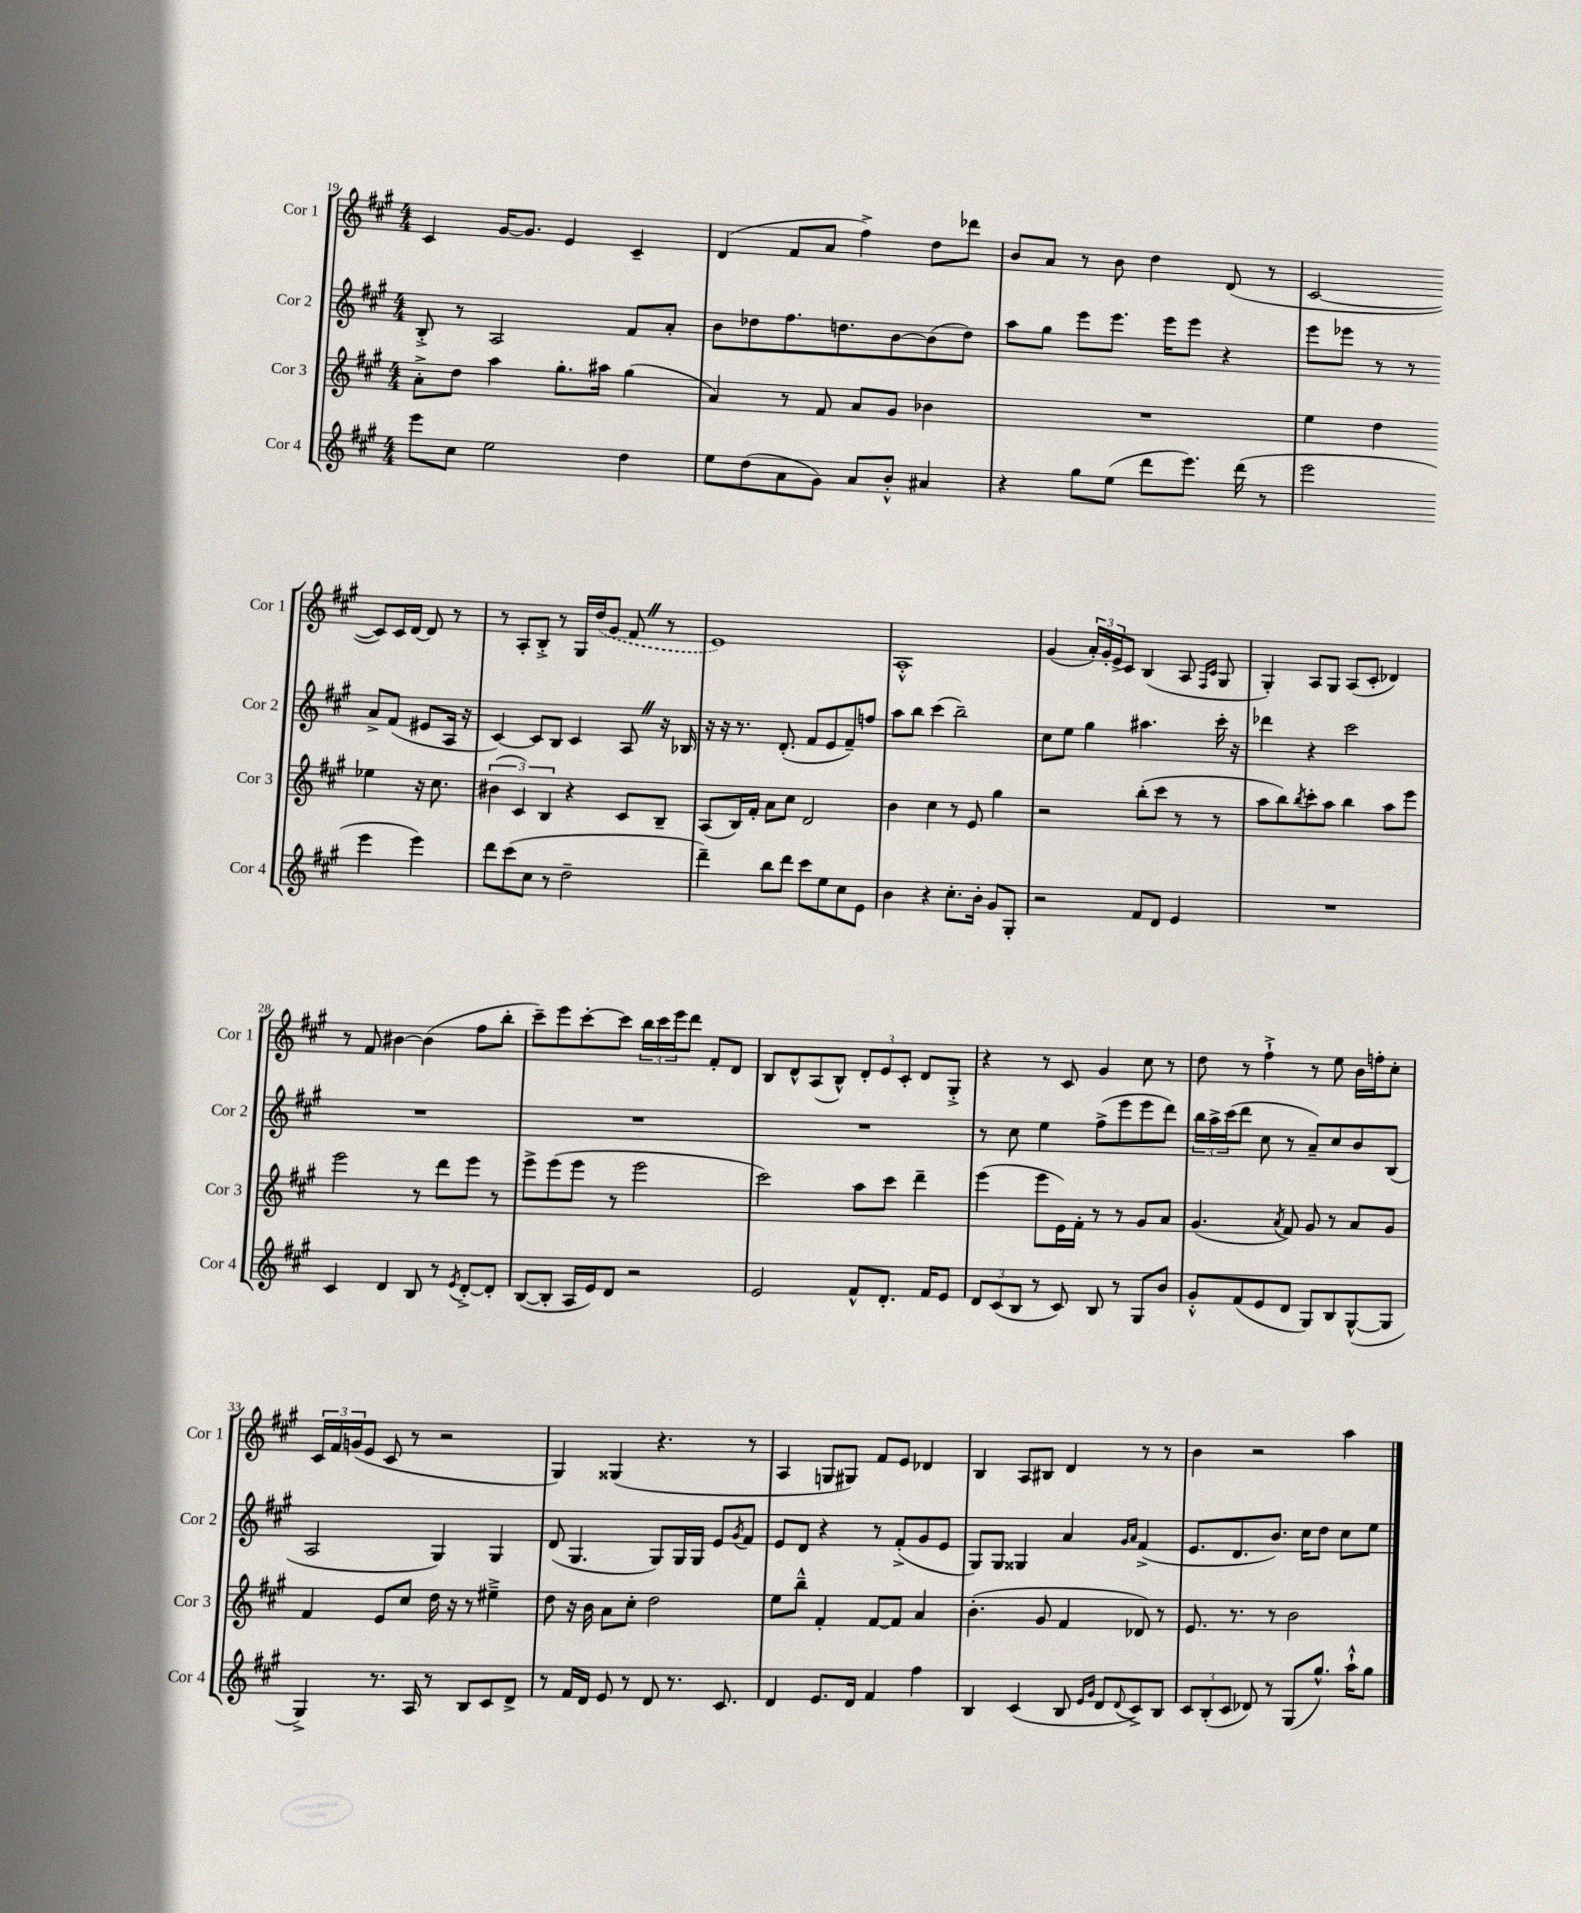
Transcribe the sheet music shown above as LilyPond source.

<<
\new StaffGroup <<
\new Staff = "s0" \with { instrumentName = "Cor 1" shortInstrumentName = "Cor 1" } {
    \clef treble \key a \major \numericTimeSignature \time 4/4
    cis'4 gis'16~ gis'8. e'4 cis'4-- |
    d'4( fis'8 a'8 fis''4->) d''8 des'''8 |
    b'8 a'8 r8 b'8 d''4 d'8( r8 |
    cis'2~ cis'8) cis'16 d'16~ d'8 r8 |
    r8 a8-. b8-.-> r8 gis16 \once \slurDashed d''16( gis'8 fis'8 \once \override BreathingSign.text = \markup { \musicglyph "scripts.caesura.straight" } \breathe r8 |
    e'1) |
    a1-.-^ |
    gis'4( \tuplet 3/2 { a'16-.) gis'16-. e'16-> } cis'8 b4( a8 \grace { fis16 cis'16 } gis8 |
    gis4-.) a8 gis8 a8( cis'8-. des'4) |
    r8 fis'8 bis'4~ bis'4( fis''8 b''8-. |
    cis'''8--) e'''8 cis'''8~-. cis'''8 \tuplet 3/2 { b''16 cis'''16 e'''16 } d'''8 fis'8-. d'8 |
    b8 d'8-^ a8( b8-^) \tuplet 3/2 { d'8-. e'8 cis'8-. } d'8 gis8-.-> |
    r4 r8 cis'8 gis'4 cis''8 r8 |
    d''8 r8 fis''4-!-> r8 e''8 b'16 f''16-. cis''8-. |
    \tuplet 3/2 { cis'16 fis'16 g'16( } e'8 cis'8 r8 r2 |
    gis4) gisis4( r4. r8 |
    a4 g8 gis8) fis'8 e'8 des'4 |
    b4 a8 bis8 d'4 r8 r8 |
    b'4 r2 a''4 \bar "|." |
}
\new Staff = "s1" \with { instrumentName = "Cor 2" shortInstrumentName = "Cor 2" } {
    \clef treble \key a \major \numericTimeSignature \time 4/4
    b8-.-> r8 a2 fis'8 a'8-. |
    b'8 des''8 fis''8. d''8. b'8~ b'8( d''8) |
    a''8 gis''8 e'''8 e'''8. e'''16 e'''8 r4 |
    e'''8 ees'''8 r8 r8 a'8-> fis'8( eis'8 a16 r16 |
    cis'4~) cis'8 b8 cis'4 a8 \once \override BreathingSign.text = \markup { \musicglyph "scripts.caesura.straight" } \breathe r16 bes16 |
    r16 r16 r8. d'8.-.( fis'8 e'8 fis'8--) f''8 |
    a''8 b''8 cis'''4( b''2--) |
    cis''8 e''8 gis''4 ais''4. cis'''16-. r16 |
    des'''4 r4 cis'''2 |
    R1 |
    R1 |
    R1 |
    r8 cis''8 e''4 fis''8->( e'''8 e'''8 d'''8) |
    \tuplet 3/2 { b''16 a''16-> cis'''16( } d'''8 cis''8 r8 a'8--) cis''8 b'8 b8( |
    a2 gis4) gis4 |
    d'8( gis4. gis8) gis16 gis16 e'8 \acciaccatura { gis'8 } fis'8 |
    e'8 d'8 r4 r8 fis'8-.->( gis'8 e'8 |
    gis8) gis8 gisis4 a'4 \grace { gis'16 a'16 } fis'4->( |
    e'8. d'8. b'8.) cis''16 d''8 cis''8 e''8 \bar "|." |
}
\new Staff = "s2" \with { instrumentName = "Cor 3" shortInstrumentName = "Cor 3" } {
    \clef treble \key a \major \numericTimeSignature \time 4/4
    a'8-.-> d''8 a''4 gis''8.-. ais''16 gis''4( |
    a'4) r8 fis'8 a'8 gis'8 bes'4 |
    R1 |
    e''4 d''4 ees''4 r16 cis''8. |
    \tuplet 3/2 { bis'4( cis'4) b4 } r4 cis'8 b8-- |
    a8( b16) fis'16-. a'8 cis''8 d'2 |
    b'4 cis''4 r8 e'8 gis''4 |
    r2 b''8-.( cis'''8 r8 r8 |
    a''8 b''8) \acciaccatura { b''8 } cis'''8-. a''8 b''4 a''8 e'''8 |
    e'''2 r8 d'''8 e'''8 r8 |
    e'''8-> e'''8( e'''8 r8 e'''2 |
    cis'''2) a''8 cis'''8 d'''4-- |
    e'''4( e'''8 e'16) fis'16-. r8 r8 gis'8 a'8 |
    gis'4.( \acciaccatura { a'8 } fis'8) gis'8 r8 a'8 gis'8 |
    fis'4 e'8 cis''8 d''16 r16 r8 eis''4---> |
    d''8 r16 b'16 a'8 cis''8-. d''2 |
    e''8 b''8---^ fis'4-. fis'8~ fis'8 a'4 |
    b'4.-.( gis'8 fis'4 des'8) r8 |
    e'8. r8. r8 b'2 \bar "|." |
}
\new Staff = "s3" \with { instrumentName = "Cor 4" shortInstrumentName = "Cor 4" } {
    \clef treble \key a \major \numericTimeSignature \time 4/4
    e'''8 cis''8 e''2 d''4 |
    e''8 d''8( a'8 gis'8) a'8 b'8-.-^ ais'4 |
    r4 gis''8 e''8( d'''8 e'''8.) d'''16( r8 |
    e'''2 e'''4 e'''4) |
    d'''8 cis'''8( cis''8 r8 d''2-- |
    d'''4--) b''8 d'''8 cis'''8 e''8 cis''8 e'8 |
    b'4 r4 cis''8.-. b'16-. gis'8 gis8-. |
    r2 fis'8 d'8 e'4 |
    R1 |
    cis'4 d'4 b8 r8 \acciaccatura { e'8 } d'8~-.-> d'8-. |
    b8~( b8-. a16 e'16) d'8 r2 |
    e'2 fis'8-^ d'8.-. fis'16 e'8 |
    \tuplet 3/2 { d'8 cis'8( b8 } r8 cis'8) b8 r8 gis8 b'8 |
    gis'8-.-^ fis'8( e'8 d'8 gis8) b8 gis8~-^( gis8 |
    gis4->) r8. a16 r8 b8 cis'8 d'8-> |
    r8 fis'16 d'16 e'8 r8 d'8 r8. cis'8. |
    d'4 e'8. d'16 fis'4 fis''4 |
    b4 cis'4( b8 \grace { e'16 gis'16 } d'8 \appoggiatura { d'8 } cis'8->) b8 |
    \tuplet 3/2 { cis'8 b8-.( cis'8 } des'8) r8 gis8( gis''8.-^) a''16-!-^ gis''8 \bar "|." |
}
>>
>>
\layout { \context { \Score currentBarNumber = #19 } }
